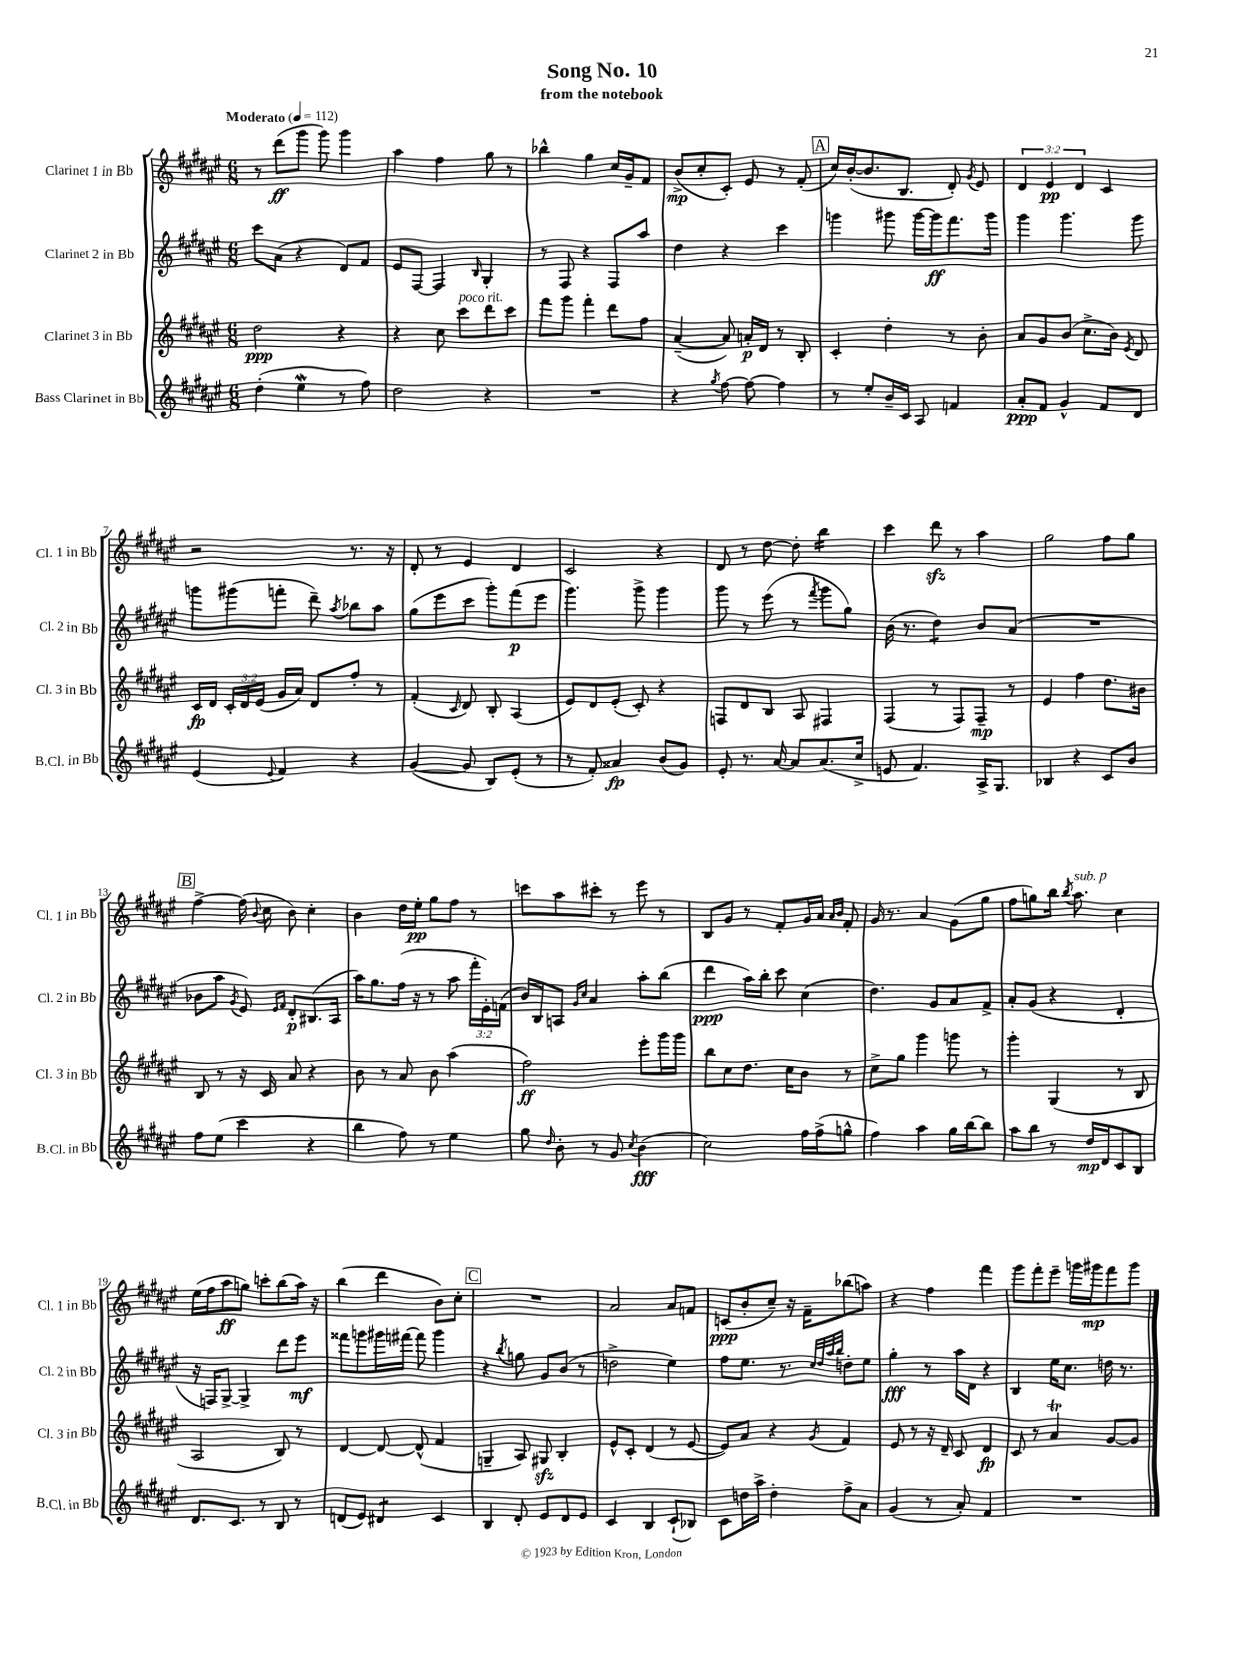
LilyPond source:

\header { title = "Song No. 10" subtitle = "from the notebook" }
<<
\new StaffGroup <<
\new Staff = "s0" \with { instrumentName = "Clarinet 1 in Bb" shortInstrumentName = "Cl. 1 in Bb" } {
    \clef treble \key fis \major \numericTimeSignature \time 6/8 \override Staff.TupletNumber.text = #tuplet-number::calc-fraction-text \tempo "Moderato" 4 = 112
    \autoBeamOff r8 dis'''8[\ff( gis'''8] gis'''8) gis'''4 |
    ais''4 fis''4 gis''8 r8 |
    bes''4-^ gis''4 cis''16[ gis'16-- fis'8] |
    b'8[->\mp( cis''8-. cis'8]-.) eis'8 r8 fis'8-.( |
    \mark \markup { \box "A" } cis''16[) b'16~-.( b'8. b8.] dis'8-.) \acciaccatura { gis'8 } eis'8 |
    \tuplet 3/2 { dis'4 eis'4\pp dis'4 } cis'4 |
    r2 r8. r16 |
    dis'8-. r8 eis'4 dis'4 |
    cis'2 r4 |
    dis'8 r8 dis''8~ dis''8-. b''4:16 |
    cis'''4 dis'''8\sfz r8 ais''4 |
    gis''2 fis''8[ gis''8] |
    \mark \markup { \box "B" } fis''4~-> fis''16( \appoggiatura { b'8 } cis''16 b'8) cis''4-. |
    b'4 dis''16[ eis''16]-.\pp gis''8[ fis''8] r8 |
    c'''8[ ais''8 cis'''8]-. r8 eis'''8 r8 |
    b8[ gis'8] r8 fis'8[-. gis'16 ais'16] \grace { ais'16[ b'16] } fis'8-. |
    gis'16 r8. ais'4 gis'8[( gis''8] |
    fis''8[ g''8) b''16] \acciaccatura { b''8 } ais''8.^\markup { \italic "sub. p" } cis''4 |
    eis''16[( fis''16 ais''8\ff g''8]) c'''8[-. b''8( ais''16]) r16 |
    b''4( dis'''4 b'8[) cis''8]-. |
    \mark \markup { \box "C" } R2. |
    ais'2 ais'8[ f'8] |
    c'8[\ppp( b'8-. cis''8]--) r16 fis'16[-- bes''8( a''8]) |
    r4 fis''4 fis'''4 |
    gis'''8[ fis'''8-. eis'''8]-- g'''16[ gis'''16\mp fis'''8 gis'''8] \bar "|." |
}
\new Staff = "s1" \with { instrumentName = "Clarinet 2 in Bb" shortInstrumentName = "Cl. 2 in Bb" } {
    \clef treble \key fis \major \numericTimeSignature \time 6/8 \override Staff.TupletNumber.text = #tuplet-number::calc-fraction-text
    \autoBeamOff cis'''8[ ais'8]( r4 dis'8[) fis'8] |
    eis'8[ fis8]~ fis4 \grace { b16 } gis4-. |
    r8 fis8 r4 fis8[ ais''8] |
    dis''4 r4 cis'''4 |
    \mark \markup { \box "A" } g'''4 gis'''8 gis'''16[~ gis'''16\ff fis'''8. gis'''16] |
    gis'''4 gis'''4. gis'''8 |
    g'''8[ gis'''8( f'''8]-. dis'''8--) \acciaccatura { ais''8 } bes''8[ ais''8] |
    gis''8[( eis'''8 cis'''8] gis'''8[-.) fis'''8\p( eis'''8] |
    gis'''4.) gis'''8-> gis'''4 |
    gis'''8 r8 eis'''8( r8 \acciaccatura { fis'''8 } gis'''8[ gis''8]) |
    b'16( r8. dis''4:8) b'8[ ais'8]( |
    R2. |
    \mark \markup { \box "B" } bes'8[ ais''8] \acciaccatura { gis'8 } eis'8) \grace { eis'16[ fis'16] } dis'8[-.\p bis8.( ais16] |
    ais''16[) gis''8. fis''16]( r16 r8 ais''8 \tuplet 3/2 { fis'''16[-. eis'16-.) f'16]( } |
    b'16[) b16 a8] \grace { gis'16[ cis''16] } ais'4 ais''8[-. b''8]( |
    dis'''4\ppp ais''16[) b''16]-. cis'''8 cis''4( |
    dis''4.) gis'8[ ais'8 fis'8]-> |
    ais'8[-. gis'8]( r4 dis'4-. |
    r16 f16[) gis8]~-> gis4-> dis'''8[ eis'''8]\mf |
    fisis'''8[ g'''8 gis'''16 fis'''16]~ fis'''8 gis'''4 |
    \mark \markup { \box "C" } r4 \acciaccatura { b''8 } g''8 gis'8[ b'8]( r8 |
    d''2-> eis''4) |
    fis''8[ eis''8.] r8. \grace { cis''32[ dis''32 ais''32 b''32] } d''8[-. eis''8] |
    gis''4-.\fff r8 ais''16[ dis'16] r4 |
    b4 eis''16[ cis''8.] d''16 r8. \bar "|." |
}
\new Staff = "s2" \with { instrumentName = "Clarinet 3 in Bb" shortInstrumentName = "Cl. 3 in Bb" } {
    \clef treble \key fis \major \numericTimeSignature \time 6/8 \override Staff.TupletNumber.text = #tuplet-number::calc-fraction-text
    \autoBeamOff dis''2\ppp r4 |
    r4 cis''8 cis'''8[^\markup { \italic "poco rit." } dis'''8 cis'''8] |
    fis'''8[ gis'''8] fis'''4-. dis'''8[ fis''8] |
    ais'4~--( ais'8) a'16[-.\p dis'16] r8 b8-. |
    \mark \markup { \box "A" } cis'4-. dis''4-. r8 b'8-. |
    ais'8[ gis'8 b'8]( cis''8.[-> b'16]) \acciaccatura { eis'8 } dis'8 |
    cis'16[\fp dis'16] \tuplet 3/2 { cis'16[-. dis'16 eis'16]( } gis'16[ ais'16]) dis'8[ fis''8]-. r8 |
    fis'4-.( \grace { cis'16 } dis'8) b8-. ais4( |
    eis'8[) dis'8 eis'8]-.( cis'8-.) r4 |
    f8[ dis'8 b8] ais8 fis4 |
    fis4( r8 fis8[) fis8]--\mp r8 |
    eis'4 fis''4 dis''8.[ bis'16] |
    \mark \markup { \box "B" } b8 r8 r16 cis'16 ais'8 r4 |
    b'8 r8 ais'8 b'8 ais''4( |
    fis''2\ff) eis'''8[-. gis'''16 gis'''16] |
    b''8[ cis''8 dis''8.] cis''16[ b'8] r8 |
    cis''8[-> gis''8] gis'''4 g'''8 r8 |
    gis'''4-. gis4( r8 b8 |
    ais2 b8) r8 |
    dis'4~ dis'8~ dis'8-^( fis'4 |
    \mark \markup { \box "C" } g4-- ais8) gis8\sfz b4-. |
    eis'8[-^ cis'8]-. dis'4( r8 eis'8~ |
    eis'8[) ais'8] r4 \acciaccatura { gis'8 } fis'4 |
    eis'8 r8 r16 dis'16-- cis'8 dis'4\fp |
    cis'8 r8 ais'4\trill gis'8[~ gis'8] \bar "|." |
}
\new Staff = "s3" \with { instrumentName = "Bass Clarinet in Bb" shortInstrumentName = "B.Cl. in Bb" } {
    \clef treble \key fis \major \numericTimeSignature \time 6/8
    \autoBeamOff dis''4-.( eis''4\mordent r8 fis''8) |
    dis''2 r4 |
    R2. |
    r4 \acciaccatura { gis''8 } fis''8~ fis''8~ fis''4 |
    \mark \markup { \box "A" } r8 eis''8[-. b'16-- cis'16] ais8 f'4 |
    ais'8[-.\ppp fis'8] gis'4-^ fis'8[ dis'8] |
    eis'4( \appoggiatura { eis'8 } fis'4) r4 |
    gis'4~( gis'8 b8[) eis'8]-.( r8 |
    r8 fis'8-.) aisis'4\fp b'8[( gis'8]) |
    eis'8-. r8. ais'16~ ais'8[ ais'8.( cis''16]-> |
    e'8 fis'4.) ais16[-> gis8.] |
    bes4 r4 cis'8[ b'8] |
    \mark \markup { \box "B" } fis''8[ eis''8]( cis'''4 r4 |
    b''4 fis''8) r8 eis''4 |
    gis''8 \grace { dis''16 } b'8-. r8 gis'8 \acciaccatura { cis''8 } b'4\fff( |
    cis''2) fis''16[ fis''16->( g''8]-^ |
    fis''4) ais''4 gis''16[ b''16~ b''8] |
    ais''8[ b''8] r8 dis''16[\mp dis'16 cis'8 b8] |
    dis'8.[ cis'8.] r8 b8 r8 |
    d'8[( eis'8]) dis'4:8 cis'4 |
    \mark \markup { \box "C" } b4 dis'8-. eis'8[ dis'8 eis'8] |
    cis'4 b4 cis'8[-!( bes8]) |
    cis'8[ d''16 ais''16]-> d''4-. fis''8[-> ais'8] |
    gis'4( r8 ais'8-.) fis'4 |
    R2. \bar "|." |
}
>>
>>
